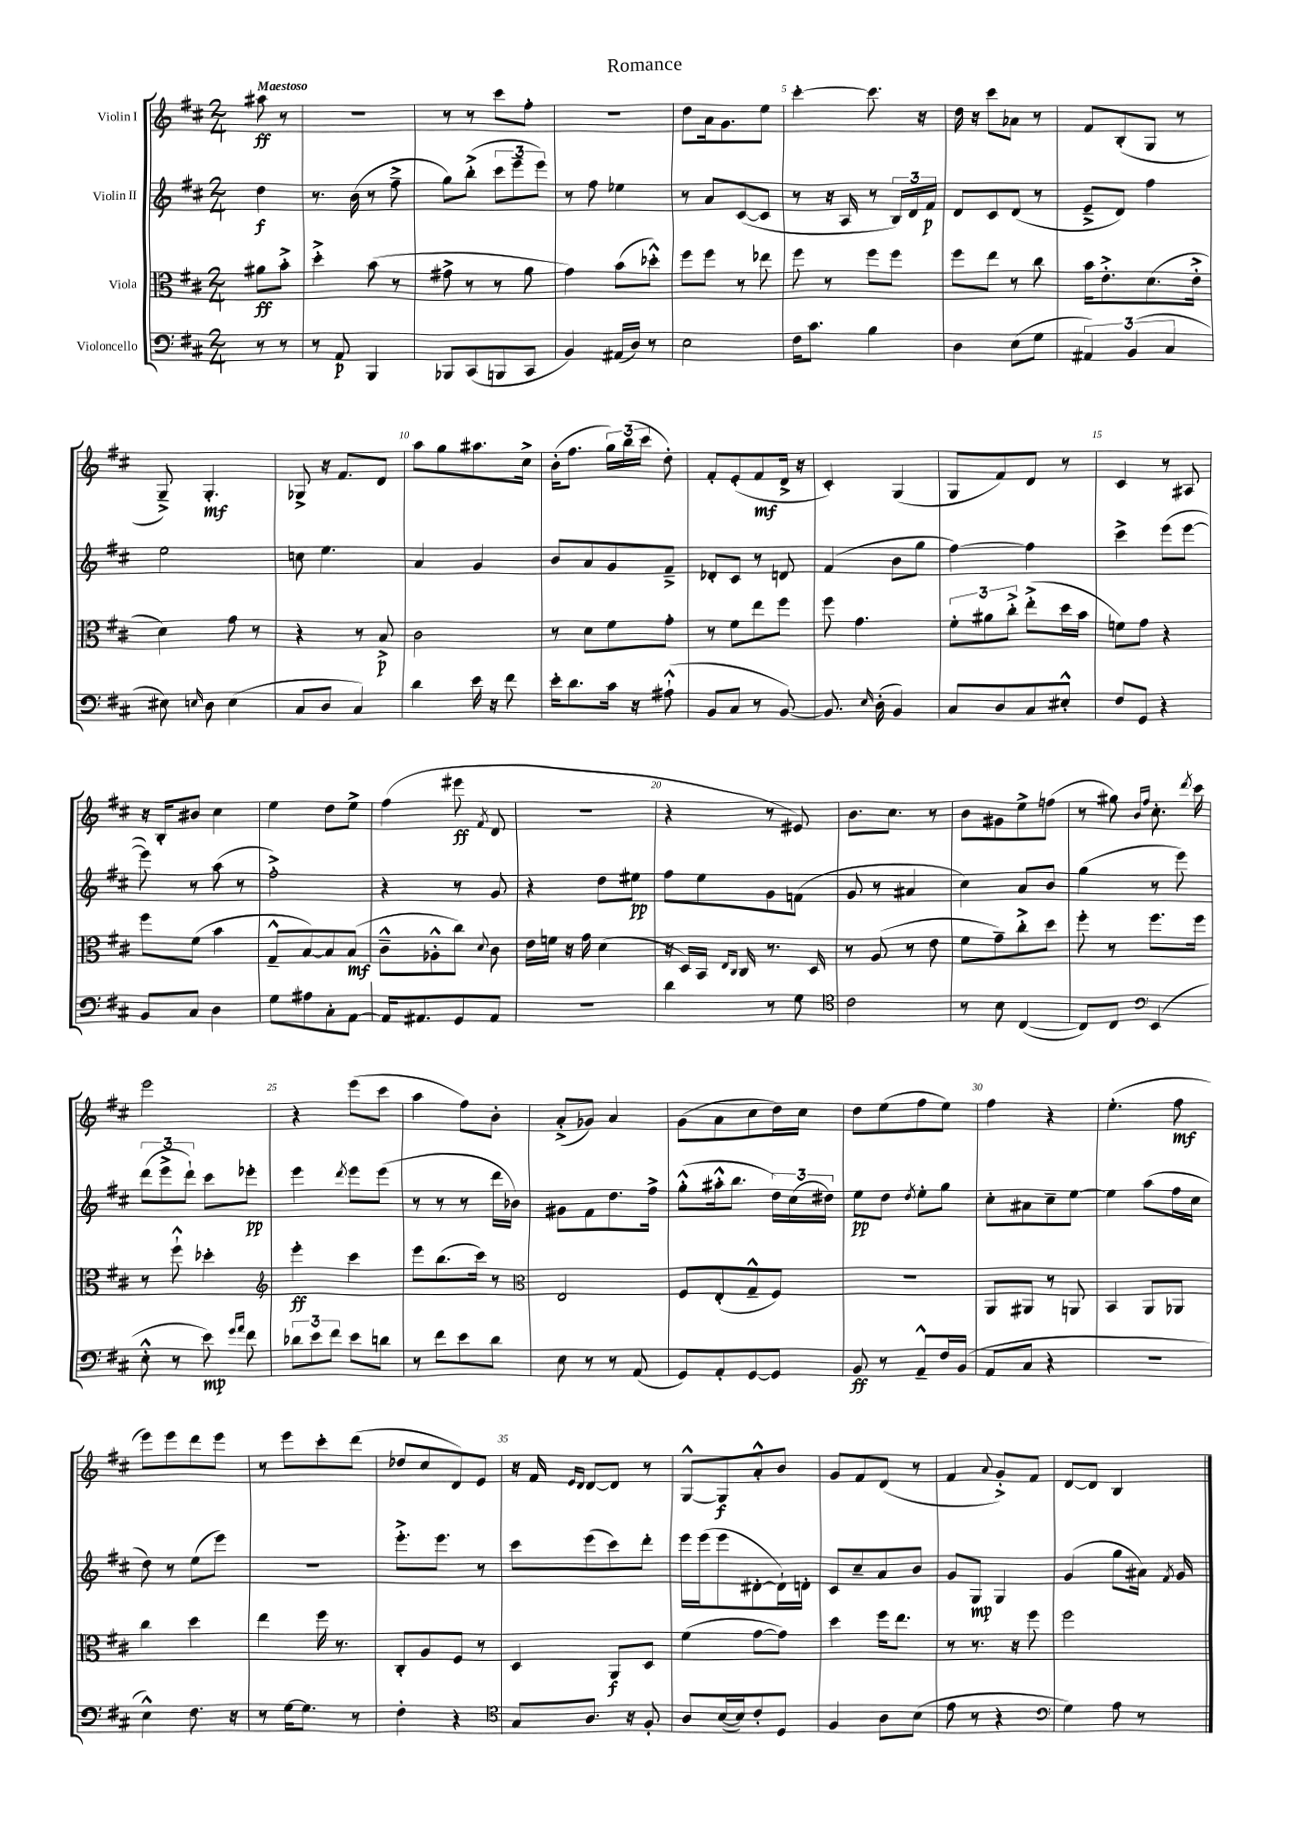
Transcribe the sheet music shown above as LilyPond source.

\header { title = "Romance" }
<<
\new StaffGroup <<
\new Staff = "s0" \with { instrumentName = "Violin I" } {
    \clef treble \key d \major \numericTimeSignature \time 2/4 \partial 4 \tempo "Maestoso"
    \autoBeamOff ais''8\ff r8 |
    R2 |
    r8 r8 cis'''8[ fis''8]-. |
    R2 |
    d''8[ a'16 g'8. e''8] |
    cis'''4~-. cis'''8. r16 |
    d''16 r16 cis'''8[ aes'8] r8 |
    fis'8[ b8-.( g8] r8 |
    g8--->) g4.-.\mf |
    ges8-> r16 fis'8.[ d'8] |
    a''8[ g''8 ais''8. cis''16]-> |
    b'16[-.( fis''8.] \tuplet 3/2 { g''16[) b''16( cis'''16] } d''8-.) |
    fis'8[-. e'8-.( fis'8\mf d'16]-> r16 |
    cis'4-.) g4( |
    g8[ fis'8) d'8] r8 |
    cis'4 r8 ais8 |
    r16 b16[-. bis'8] cis''4 |
    e''4 d''8[ e''8]-> |
    fis''4( eis'''8\ff \acciaccatura { fis'8 } d'8 |
    R2 |
    r4 r8 eis'8) |
    b'8.[ cis''8.] r8 |
    b'8[ gis'8 e''8-> f''8]( |
    r8 gis''8) \grace { b'16[ fis''16] } cis''8.-. \acciaccatura { d'''8 } cis'''16 |
    e'''2 |
    r4 e'''8[( cis'''8] |
    a''4 fis''8[) b'8]-. |
    a'8[-.->( ges'8]) a'4 |
    g'8[( a'8 cis''8 d''16) cis''16] |
    d''8[ e''8( fis''8 e''8]) |
    fis''4 r4 |
    e''4.-.( fis''8\mf |
    e'''8[) e'''8 d'''8 e'''8] |
    r8 e'''8[ cis'''8-. d'''8]( |
    des''8[ cis''8 d'8) e'8] |
    r16 fis'16 \grace { e'16[ d'16] } d'8[~ d'8] r8 |
    g8[~-^ g8\f a'8-.-^ b'8] |
    g'8[ fis'8 d'8]( r8 |
    fis'4 \appoggiatura { a'8 } g'8[-.->) fis'8] |
    d'8[~ d'8] b4 \bar "|." |
}
\new Staff = "s1" \with { instrumentName = "Violin II" } {
    \clef treble \key d \major \numericTimeSignature \time 2/4 \partial 4
    \autoBeamOff d''4\f |
    r8. b'16( r8 fis''8---> |
    g''8[) b''8]-.->( \tuplet 3/2 { cis'''8[ e'''8-- e'''8]) } |
    r8 fis''8 ees''4 |
    r8 a'8[ cis'8~( cis'8] |
    r8 r16 a16 r8 \tuplet 3/2 { b16[) d'16 fis'16]\p } |
    d'8[ cis'8 d'8]( r8 |
    e'8[---> d'8]) fis''4 |
    e''2 |
    c''8 e''4. |
    a'4 g'4 |
    b'8[ a'8 g'8 fis'8]---> |
    des'8[-. cis'8] r8 d'8 |
    fis'4( b'8[ g''8] |
    fis''4~) fis''4 |
    cis'''4-> e'''8[( e'''8]~ |
    e'''8) r8 a''8( r8 |
    fis''2-.->) |
    r4 r8 g'8 |
    r4 d''8[ eis''8]\pp |
    fis''8[ e''8 g'8 f'8]( |
    g'8 r8 ais'4 |
    cis''4) a'8[ b'8] |
    g''4( r8 e'''8) |
    \tuplet 3/2 { d'''8[( e'''8-> d'''8]-!) } cis'''8[ ees'''8]-.\pp |
    e'''4 \acciaccatura { d'''8 } e'''8[ e'''8]( |
    r8 r8 r8 d'''16[ bes'16]) |
    gis'8[ fis'8 d''8. fis''16]-> |
    g''8[-.-^( ais''16-.-^ b''8.] \tuplet 3/2 { d''16[) cis''16( dis''16]) } |
    e''8[\pp d''8] \acciaccatura { d''8 } e''8[-. g''8] |
    cis''8[-. ais'8 cis''8-- e''8]~ |
    e''4 a''8[( fis''16 cis''16] |
    d''8) r8 e''8[( e'''8]) |
    r2 |
    e'''8.[-.-> e'''8.] r8 |
    cis'''8[ e'''8( cis'''8) d'''8]-. |
    e'''16[ e'''16( e'''8 dis'8~-. dis'16-!) d'16]-. |
    cis'8[ cis''8-- a'8 b'8] |
    g'8[ g8]\mp g4 |
    g'4( g''8[ ais'16]) \acciaccatura { fis'8 } g'16 \bar "|." |
}
\new Staff = "s2" \with { instrumentName = "Viola" } {
    \clef alto \key d \major \numericTimeSignature \time 2/4 \partial 4
    \autoBeamOff ais'8[\ff b'8]-.-> |
    d''4-.-> b'8( r8 |
    gis'8-> r8 r8 a'8 |
    g'4) b'8[( des''8]-.-^) |
    fis''8[ fis''8] r8 ees''8 |
    fis''8 r8 fis''8[ fis''8] |
    fis''8[ e''8] r8 cis''8 |
    b'16[ e'8.-.-> d'8.( e'16]-.-> |
    d'4) g'8 r8 |
    r4 r8 b8->\p |
    cis'2 |
    r8 d'8[ fis'8 g'8]-. |
    r8 fis'8[ e''8 fis''8] |
    fis''8 g'4. |
    \tuplet 3/2 { fis'8[-. ais'8 cis''8]-.-> } e''8[-.->( d''16 b'16] |
    f'8[) g'8] r4 |
    fis''8[ fis'8]( b'4 |
    g8[---^ b8~) b8 b8]\mf( |
    cis'8[---^ aes8-.-^ cis''8]) \appoggiatura { d'8 } cis'8 |
    e'16[ f'16] r16 g'16 d'4( |
    r16 d16[) b,16] \grace { e16[ cis16] } cis16 r8. d16 |
    r8 a8( r8 e'8 |
    fis'8[ g'8--) cis''8-.-> d''8] |
    fis''8-. r8 fis''8.[ fis''16] |
    r8 fis''8-!-^ des''4-. |
    \clef treble e'''4-.\ff cis'''4 |
    e'''8[ b''8.( cis'''16]) r8 |
    \clef alto e2 |
    fis8[ e8-.( g8---^ fis8]) |
    r2 |
    a,8[ ais,8] r8 a,8 |
    b,4 a,8[ aes,8] |
    cis''4 d''4 |
    e''4 fis''16 r8. |
    cis8[-. a8 fis8] r8 |
    d4 a,8[\f d8] |
    fis'4( g'8[~ g'8]) |
    d''4 fis''16[ e''8.] |
    r8 r8. r16 fis''8 |
    fis''2 \bar "|." |
}
\new Staff = "s3" \with { instrumentName = "Violoncello" } {
    \clef bass \key d \major \numericTimeSignature \time 2/4 \partial 4
    \autoBeamOff r8 r8 |
    r8 a,8\p b,,4 |
    bes,,8[ cis,8( b,,8 cis,8] |
    b,4) ais,16[( d16]) r8 |
    e2 |
    fis16[ cis'8.] b4 |
    d4 e8[( g8] |
    \tuplet 3/2 { ais,4) b,4( cis4 } |
    eis8) \grace { e16 } d8 e4( |
    cis8[ d8] cis4) |
    d'4 e'16 r16 fis'8 |
    e'16[-. d'8. cis'16] r16 ais8-!-^( |
    b,8[ cis8] r8 b,8~) |
    b,8. \grace { e16 } d16-.( b,4) |
    cis8[ d8 cis8 eis8]-.-^ |
    fis8[ g,8] r4 |
    b,8[ cis8] d4 |
    g8[ ais8 cis8-. a,8]~ |
    a,16[ ais,8. g,8 ais,8] |
    R2 |
    d'4 r8 g8 |
    \clef tenor cis'2 |
    r8 b8 cis4~( |
    cis8[) cis8] \clef bass e,4( |
    e8-.-^ r8 e'8\mp) \grace { g'16[ a'16] } fis'8 |
    \tuplet 3/2 { des'8[ e'8 fis'8] } e'8[ d'8] |
    r8 fis'8[ e'8 d'8] |
    e8 r8 r8 a,8( |
    g,8[) a,8-. g,8~ g,8] |
    b,8\ff r8 a,8[---^ fis16 b,16]( |
    a,8[ cis8] r4 |
    R2 |
    e4-^) fis8. r16 |
    r8 g16[~ g8.] r8 |
    fis4-. r4 |
    \clef tenor g8[ a8.] r16 fis8-. |
    a8[ b16~( b16) cis'8-. d8] |
    fis4 a8[ b8]( |
    e'8 r8 r4 |
    \clef bass g4) a8 r8 \bar "|." |
}
>>
>>
\layout { \context { \Score \override BarNumber.break-visibility = ##(#f #t #t) barNumberVisibility = #(every-nth-bar-number-visible 5) } }
